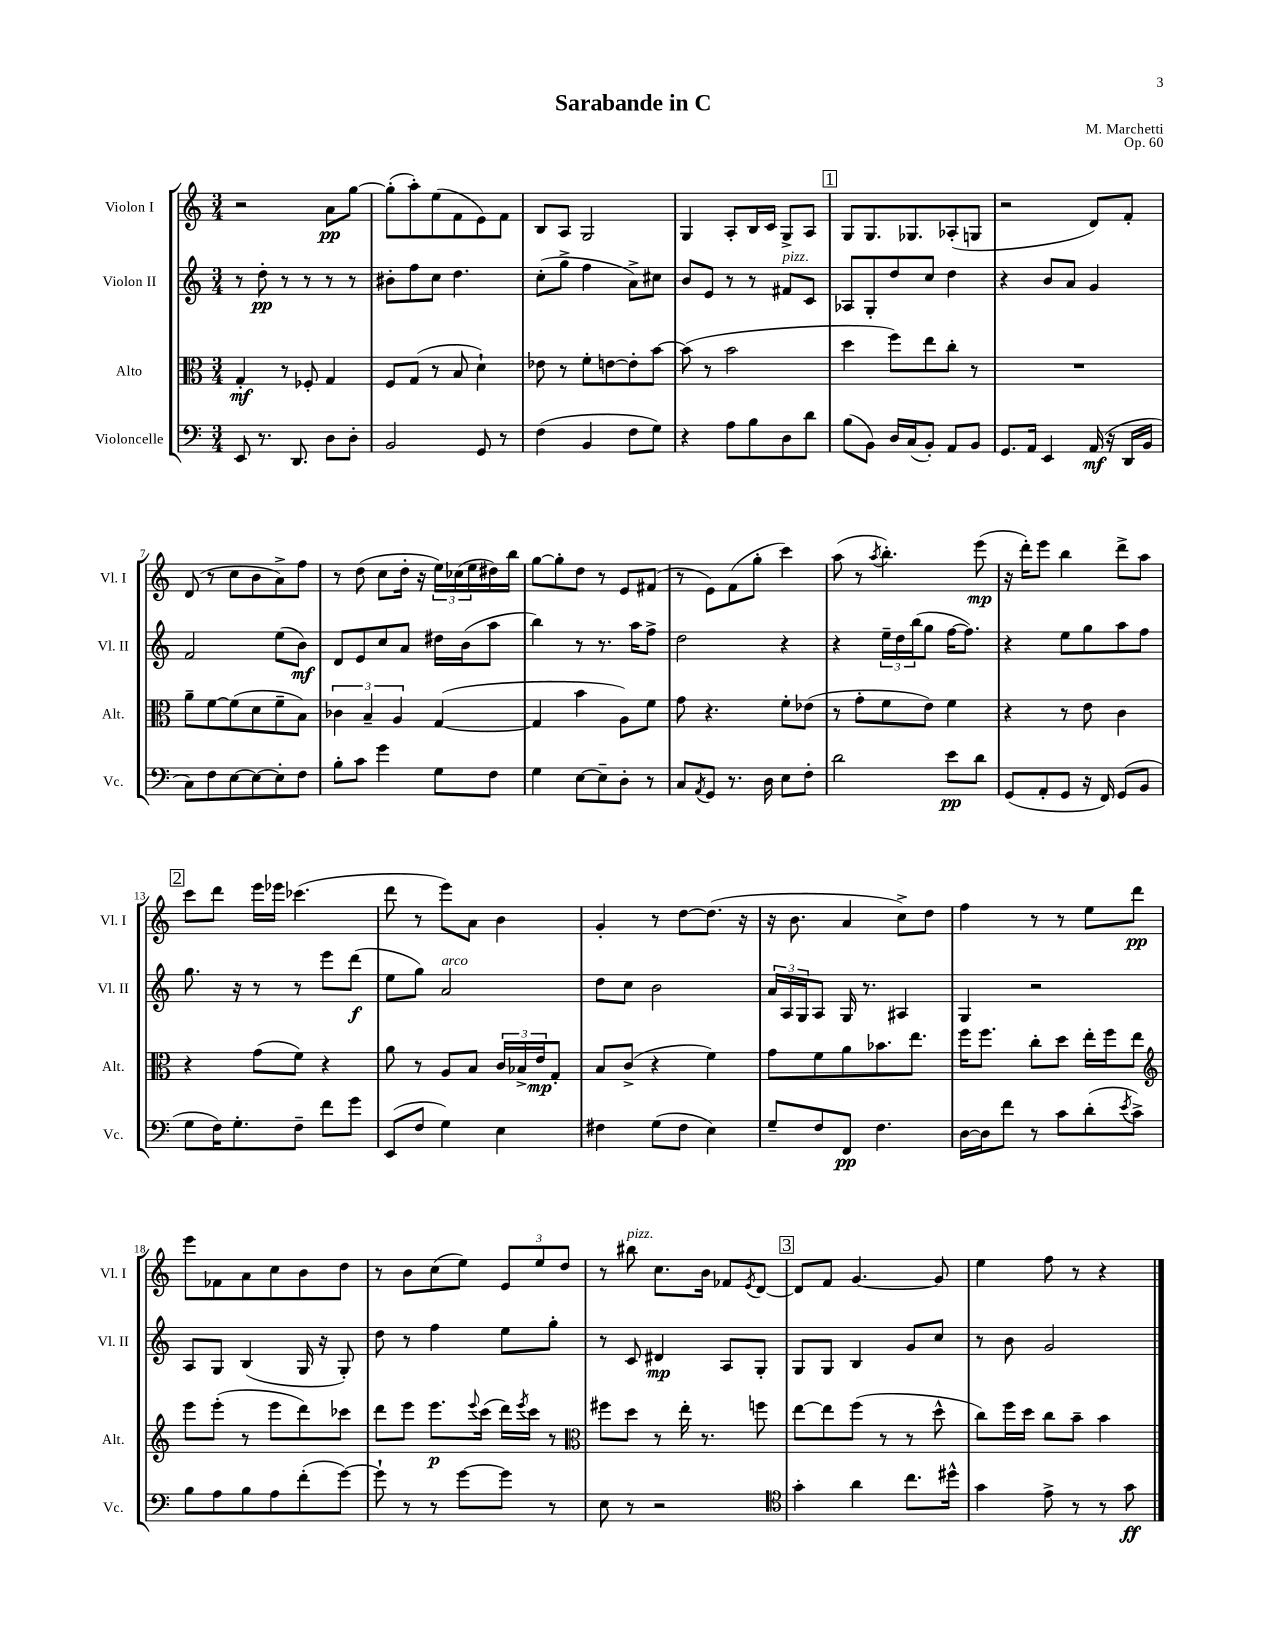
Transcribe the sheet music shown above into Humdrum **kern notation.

**kern	**dynam	**kern	**dynam	**kern	**dynam	**kern	**dynam
*part4	*part4	*part3	*part3	*part2	*part2	*part1	*part1
*staff4	*staff4	*staff3	*staff3	*staff2	*staff2	*staff1	*staff1
*I"Violoncelle	*	*I"Alto	*	*I"Violon II	*	*I"Violon I	*
*I'Vc.	*	*I'Alt.	*	*I'Vl. II	*	*I'Vl. I	*
*clefF4	*	*clefC3	*	*clefG2	*	*clefG2	*
*k[]	*	*k[]	*	*k[]	*	*k[]	*
*M3/4	*	*M3/4	*	*M3/4	*	*M3/4	*
=1	=1	=1	=1	=1	=1	=1	=1
8EE/	.	4G'/	mf	8r	.	2r	.
8.r	.	.	.	8dd'\	pp	.	.
.	.	8r	.	8r	.	.	.
8.DD/	.	.	.	.	.	.	.
.	.	8F-X'/	.	8r	.	.	.
8D\L	.	4G/	.	8r	.	8a\L	pp
8D'\J	.	.	.	8r	.	[8gg\J	.
=2	=2	=2	=2	=2	=2	=2	=2
2BB/	.	8F/L	.	8b#X'\L	.	(8gg'\L]	.
.	.	(8G/J	.	8ff\	.	8aa'\)	.
.	.	8r	.	8cc\J	.	(8ee\	.
.	.	8B/	.	4.dd\	.	8f\	.
8GG/	.	4d`\)	.	.	.	8e\)	.
8r	.	.	.	.	.	8f\J	.
=3	=3	=3	=3	=3	=3	=3	=3
(4F\	.	8e-X\	.	(8cc'\L	.	8B/L	.
.	.	8r	.	8gg^\J	.	8A/J	.
4BB/	.	8f'\L	.	4ff\	.	2G/	.
.	.	[8en\	.	.	.	.	.
8F\L	.	8e'\]	.	8a^\L)	.	.	.
8G\J)	.	[8b\J	.	8cc#X\J	.	.	.
=4	=4	=4	=4	=4	=4	=4	=4
4r	.	(8b\]	.	8b/L	.	4G/	.
.	.	8r	.	8e/J	.	.	.
8A\L	.	2b\	.	8r	.	8A'/L	.
8B\	.	.	.	8r	.	16B/L	.
.	.	.	.	.	.	16c/JJ	.
!	!	!	!	!LO:TX:a:i:t=pizz.	!	!	!
8D\	.	.	.	8f#X/L	.	8G^/L	.
8d\J	.	.	.	8c/J	.	8A/J	.
!!LO:REH:place=s1:t=1
=5	=5	=5	=5	=5	=5	=5	=5
(8B\L	.	4dd\	.	8A-X/L	.	8G/L	.
8BB\J)	.	.	.	8G'/	.	8.G/	.
16D/LL	.	8ff\L)	.	8dd/	.	.	.
(16C/J	.	.	.	.	.	8.G-X/	.
8BB'/J)	.	8ee\	.	8cc/J	.	.	.
8AA/L	.	8cc'\J	.	4dd\	.	(8A-X'/	.
8BB/J	.	8r	.	.	.	8Gn/J	.
=6	=6	=6	=6	=6	=6	=6	=6
8.GG/L	.	2.r	.	4r	.	2r	.
16AA/Jk	.	.	.	.	.	.	.
4EE/	.	.	.	8b/L	.	.	.
.	.	.	.	8a/J	.	.	.
(16AA/	mf	.	.	4g/	.	8d/L)	.
16r	.	.	.	.	.	.	.
16DD/LL	.	.	.	.	.	8f'/J	.
16BB/JJ	.	.	.	.	.	.	.
!!LO:LB:g=z
=7	=7	=7	=7	=7	=7	=7	=7
8C\L)	.	8a~\L	.	2f/	.	(8d/	.
8F\	.	[8f\	.	.	.	8r	.
[8E\	.	(8f\]	.	.	.	8cc\L	.
8E\_	.	8d\	.	.	.	8b\	.
8E'\]	.	8f~\	.	(8ee\L	.	8a^\)	.
8F\J	.	8B\J)	.	8b\J)	mf	8ff\J	.
=8	=8	=8	=8	=8	=8	=8	=8
8B'\L	.	6c-X\	.	8d/L	.	8r	.
8c\J	.	.	.	8e/	.	(8dd\	.
.	.	6B~/	.	.	.	.	.
4g\	.	.	.	8cc/	.	8cc\L	.
.	.	6A/	.	.	.	.	.
.	.	.	.	8a/J	.	16dd'\Jk	.
.	.	.	.	.	.	16r	.
8G\L	.	([4G/	.	16dd#X\LL	.	24ee\LL)	.
.	.	.	.	.	.	(24cc-X\	.
.	.	.	.	(16b\J	.	.	.
.	.	.	.	.	.	24ee\	.
8F\J	.	.	.	8aa\J	.	16dd#X\)	.
.	.	.	.	.	.	16bb\JJ	.
=9	=9	=9	=9	=9	=9	=9	=9
4G\	.	4G/]	.	4bb\)	.	[8gg\L	.
.	.	.	.	.	.	8gg'\]	.
[8E\L	.	4b\	.	8r	.	8dd\J	.
8E~\]	.	.	.	8.r	.	8r	.
8D'\J	.	8A\L)	.	.	.	8e/L	.
.	.	.	.	16aa\KL	.	.	.
8r	.	8f\J	.	8ff^\J	.	(8f#X/J	.
=10	=10	=10	=10	=10	=10	=10	=10
8C/L	.	8g\	.	2dd\	.	8r	.
8qAA/	.	.	.	.	.	.	.
8GG/J	.	4.r	.	.	.	8e\L)	.
8.r	.	.	.	.	.	(8f\	.
.	.	.	.	.	.	8gg'\J	.
16D\	.	.	.	.	.	.	.
8E\L	.	8f'\L	.	4r	.	4ccc\)	.
8F'\J	.	(8e-X\J	.	.	.	.	.
=11	=11	=11	=11	=11	=11	=11	=11
2d\	.	8r	.	4r	.	(8aa\	.
.	.	8g'\L	.	.	.	8r	.
.	.	.	.	.	.	8qaa/	.
.	.	8f\	.	24ee~\LL	.	4.bb'\)	.
.	.	.	.	24dd\	.	.	.
.	.	.	.	(24bb\J	.	.	.
.	.	8e\J)	.	8gg\J	.	.	.
8e\L	pp	4f\	.	[16ff\KL	.	.	.
.	.	.	.	8.ff\J])	.	.	.
8d\J	.	.	.	.	.	(8eee\	mp
=12	=12	=12	=12	=12	=12	=12	=12
(8GG/L	.	4r	.	4r	.	16r	.
.	.	.	.	.	.	16ddd'\KL)	.
8AA'/	.	.	.	.	.	8eee\J	.
8GG/J	.	8r	.	8ee\L	.	4bb\	.
16r	.	8e\	.	8gg\	.	.	.
16FF/)	.	.	.	.	.	.	.
(8GG/L	.	4c\	.	8aa\	.	8ddd^\L	.
8BB/J	.	.	.	8ff\J	.	8aa\J	.
!!LO:LB:g=z
!!LO:REH:place=s1:t=2
=13	=13	=13	=13	=13	=13	=13	=13
8G\L	.	4r	.	8.gg\	.	8ccc\L	.
16F\K)	.	.	.	.	.	8ddd\J	.
8.G'\	.	.	.	16r	.	.	.
.	.	(8g\L	.	8r	.	16eee\LL	.
.	.	.	.	.	.	16eee-X\JJ	.
8F~\J	.	8f\J)	.	8r	.	(4.ccc-X\	.
8f\L	.	4r	.	8eee\L	.	.	.
8g\J	.	.	.	(8ddd\J	f	.	.
=14	=14	=14	=14	=14	=14	=14	=14
(8EE/L	.	8a\	.	8ee\L	.	8ddd\	.
8F/J	.	8r	.	8gg\J)	.	8r	.
!	!	!	!	!LO:TX:a:i:t=arco	!	!	!
4G\)	.	8A/L	.	2a/	.	8eee\L)	.
.	.	8B/J	.	.	.	8a\J	.
4E\	.	24c/LL	.	.	.	4b\	.
.	.	24B-X^/	.	.	.	.	.
.	.	24e/J	mp	.	.	.	.
.	.	8G'/J	.	.	.	.	.
=15	=15	=15	=15	=15	=15	=15	=15
4F#X\	.	8B/L	.	8dd\L	.	4g'/	.
.	.	(8c^/J	.	8cc\J	.	.	.
(8G\L	.	4r	.	2b\	.	8r	.
8F#\J	.	.	.	.	.	[8dd\L	.
4E\)	.	4f\)	.	.	.	(8.dd\J]	.
.	.	.	.	.	.	16r	.
=16	=16	=16	=16	=16	=16	=16	=16
8G~/L	.	8g\L	.	24a/LL	.	16r	.
.	.	.	.	24A/	.	.	.
.	.	.	.	.	.	8.b\	.
.	.	.	.	24G/J	.	.	.
8F/	.	8f\	.	8A/J	.	.	.
8FF/J	pp	8a\	.	16G/	.	4a/	.
.	.	.	.	8.r	.	.	.
4.F\	.	8.b-X\	.	.	.	.	.
.	.	.	.	4A#X/	.	8cc^\L)	.
.	.	8.ee\J	.	.	.	.	.
.	.	.	.	.	.	8dd\J	.
=17	=17	=17	=17	=17	=17	=17	=17
[16D\LL	.	16ff\KL	.	4G/	.	4ff\	.
16D\J]	.	8.ff\J	.	.	.	.	.
8f\J	.	.	.	.	.	.	.
8r	.	8cc'\L	.	2r	.	8r	.
8c\L	.	8dd\J	.	.	.	8r	.
(8d'\	.	16ee'\LL	.	.	.	8ee\L	.
.	.	16ff\J	.	.	.	.	.
8qe/	.	.	.	.	.	.	.
8c^\J)	.	8ee\J	.	.	.	8ddd\J	pp
!!LO:LB:g=z
=18	=18	=18	=18	=18	=18	=18	=18
*	*	*clefG2	*	*	*	*	*
8B\L	.	8eee\L	.	8A/L	.	8eee\L	.
8A\	.	(8eee'\J	.	8G/J	.	8f-X\	.
8B\	.	8r	.	(4B/	.	8a\	.
8A\	.	8eee\L	.	.	.	8cc\	.
(8f'\	.	8ddd\)	.	16G/	.	8b\	.
.	.	.	.	16r	.	.	.
[8g\J)	.	8ccc-X\J	.	8G'/)	.	8dd\J	.
=19	=19	=19	=19	=19	=19	=19	=19
8g`\]	.	8ddd\L	.	8dd\	.	8r	.
8r	.	8eee\J	.	8r	.	8b\L	.
8r	.	8.eee\L	p	4ff\	.	(8cc\	.
[8g\L	.	.	.	.	.	8ee\J)	.
.	.	8qqeee/	.	.	.	.	.
.	.	(16ccc\Jk	.	.	.	.	.
8g\J]	.	16ddd\LL)	.	8ee\L	.	12e/L	.
.	.	8qeee/	.	.	.	.	.
.	.	16ccc\JJ	.	.	.	.	.
.	.	.	.	.	.	12ee/	.
8r	.	8r	.	8gg'\J	.	.	.
.	.	.	.	.	.	12dd/J	.
=20	=20	=20	=20	=20	=20	=20	=20
*	*	*clefC3	*	*	*	*	*
8E\	.	8ff#X\L	.	8r	.	8r	.
!	!	!	!	!	!	!LO:TX:a:i:t=pizz.	!
8r	.	8dd\J	.	8c/	.	8bb#X\	.
2r	.	8r	.	4d#X/	mp	8.cc\L	.
.	.	16ee'\	.	.	.	.	.
.	.	8.r	.	.	.	16b\Jk	.
.	.	.	.	8A/L	.	8f-X/L	.
.	.	.	.	.	.	8qe/	.
.	.	8ffn\	.	8G'/J	.	[8d/J	.
!!LO:REH:place=s1:t=3
=21	=21	=21	=21	=21	=21	=21	=21
*clefC4	*	*	*	*	*	*	*
4g'\	.	[8ee\L	.	8G/L	.	8d/L]	.
.	.	8ee\]	.	8G/J	.	8f/J	.
4a\	.	(8ff\J	.	4B/	.	[4.g/	.
.	.	8r	.	.	.	.	.
8.cc\L	.	8r	.	8g/L	.	.	.
.	.	8dd^^\	.	8cc/J	.	8g/]	.
16dd#X^^\Jk	.	.	.	.	.	.	.
=22	=22	=22	=22	=22	=22	=22	=22
4g\	.	8cc\L)	.	8r	.	4ee\	.
.	.	16ff\L	.	8b\	.	.	.
.	.	16dd\JJ	.	.	.	.	.
8e^\	.	8cc\L	.	2g/	.	8ff\	.
8r	.	8b~\J	.	.	.	8r	.
8r	.	4b\	.	.	.	4r	.
8g\	ff	.	.	.	.	.	.
==	==	==	==	==	==	==	==
*-	*-	*-	*-	*-	*-	*-	*-
